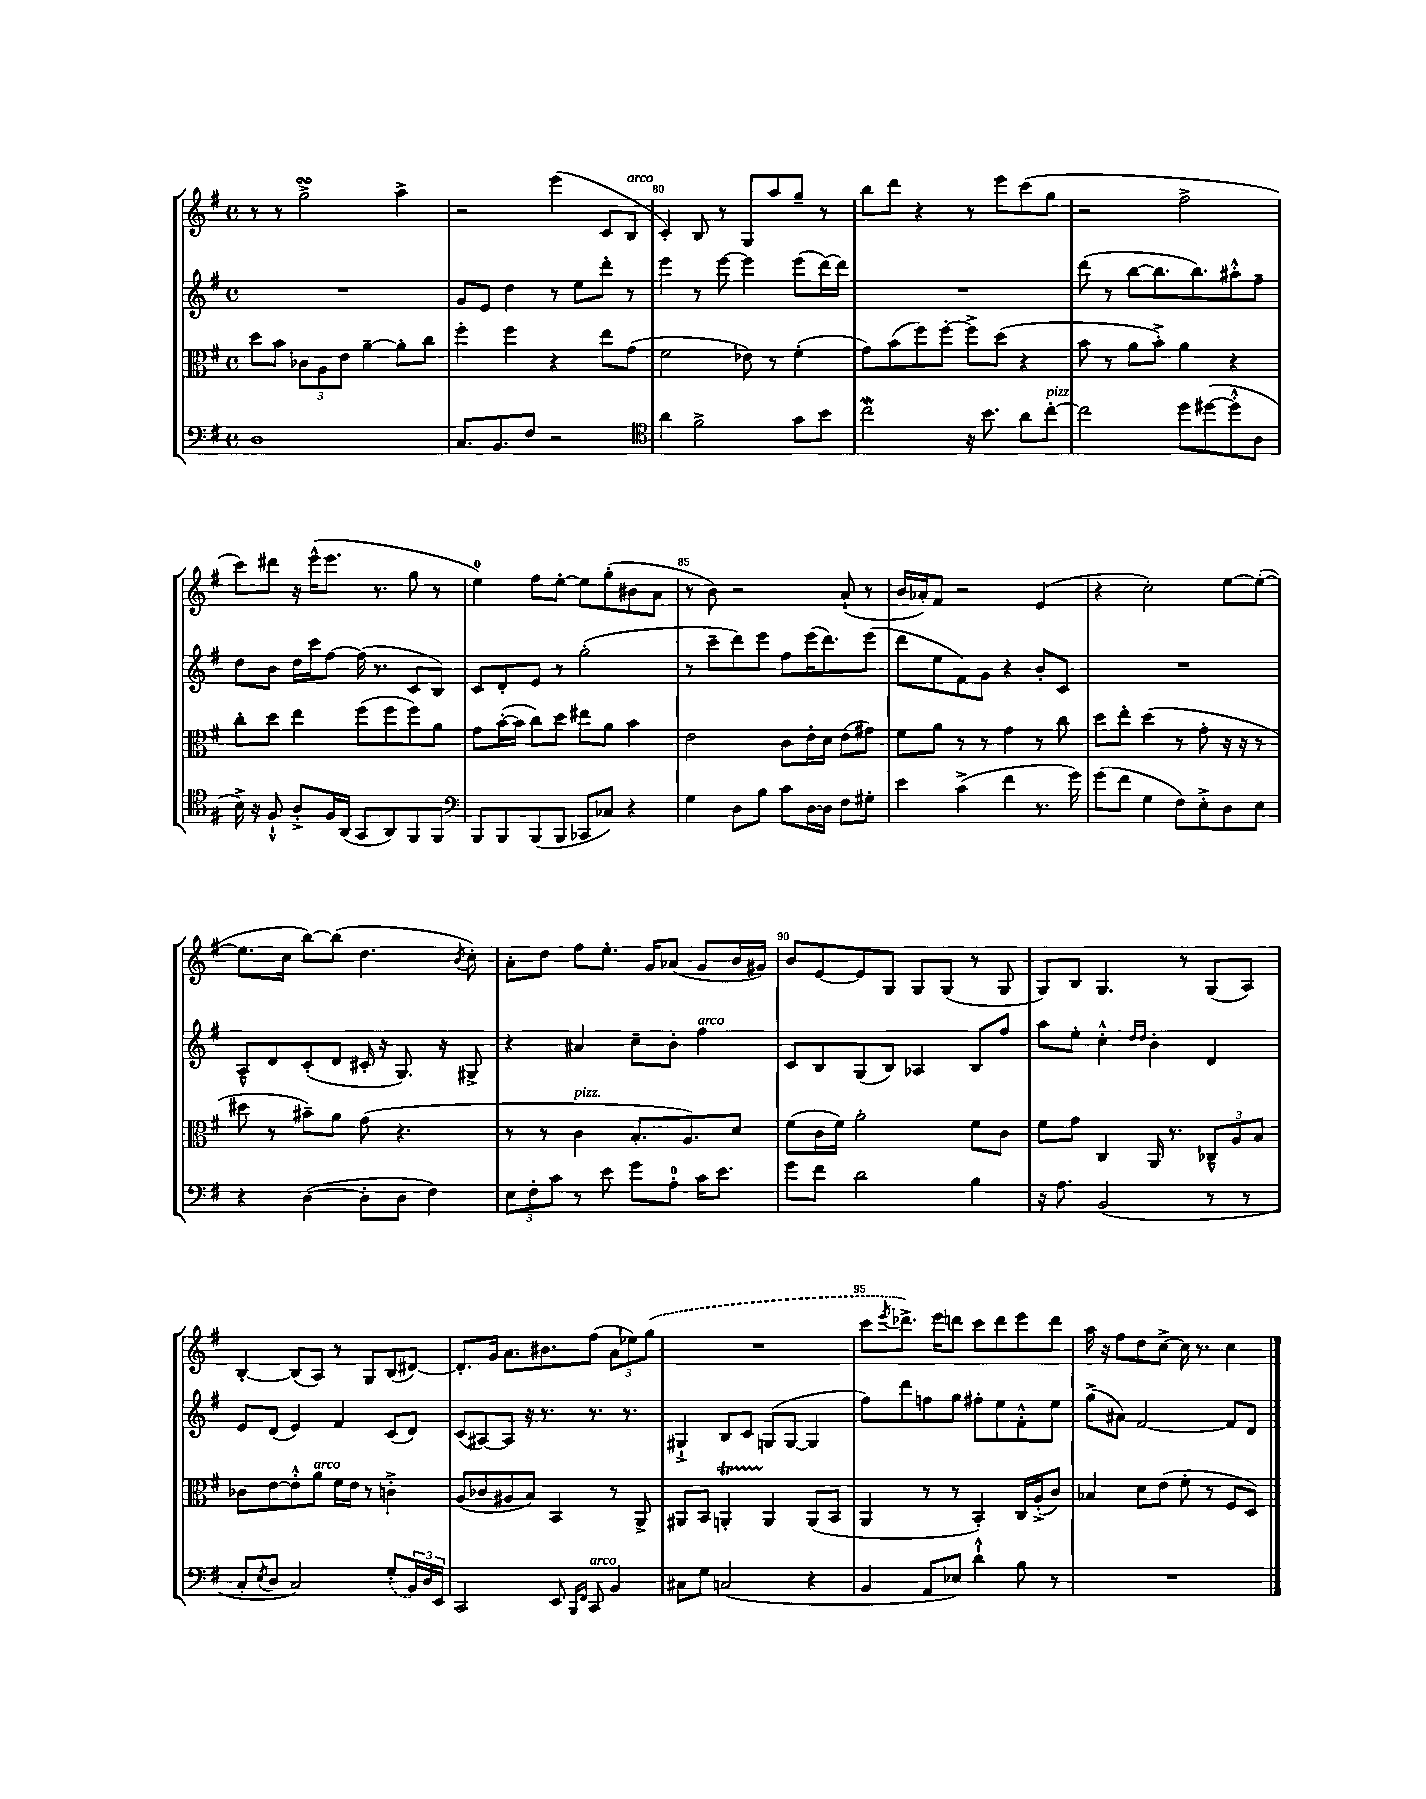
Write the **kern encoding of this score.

**kern	**kern	**kern	**kern
*part4	*part3	*part2	*part1
*staff4	*staff3	*staff2	*staff1
*clefF4	*clefC3	*clefG2	*clefG2
*k[f#]	*k[f#]	*k[f#]	*k[f#]
*M4/4	*M4/4	*M4/4	*M4/4
*met(c)	*met(c)	*met(c)	*met(c)
=78	=78	=78	=78
1D	8dd\L	1r	8r
.	8b\J	.	8r
.	12c-X\L	.	2ggsSSs^\
.	12A\	.	.
.	12e\J	.	.
.	[4a~\	.	.
.	8a'\L]	.	4aa^\
.	8cc\J	.	.
=79	=79	=79	=79
8.C/L	4ff#'\	8g/L	2r
.	.	8e/J	.
8.BB/	.	.	.
.	4ff#\	4dd\	.
8F#/J	.	.	.
2r	4r	8r	(4eee\
.	.	8ee\L	.
.	8ee\L	8ddd'\J	8c/L
!	!	!	!LO:TX:a:i:t=arco
.	(8g\J	8r	8B/J
=80	=80	=80	=80
*clefC4	*	*	*
4a\	2f#\	4eee\	4c'/)
2f#^\	.	8r	8B/
.	.	[8eee\	8r
.	8e-X\)	4eee\]	8G/L
.	8r	.	8aa/
8g\L	(4f#'\	(8eee\L	8gg~/J
8b\J	.	[16ddd\L)	8r
.	.	16ddd\JJ]	.
=81	=81	=81	=81
2ccw\	8g\L)	1r	8bb\L
.	(8b\	.	8ddd\J
.	8ff#\)	.	4r
.	[8ff#'\J	.	.
16r	8ff#^\L]	.	8r
8.b\	.	.	.
.	(8dd\J	.	8eee\L
8a\L	4r	.	(8ccc\
!LO:TX:a:i:t=pizz.	!	!	!
[8cc'\J	.	.	8gg\J
=82	=82	=82	=82
2cc\]	8b\	(8ddd\	2r
.	8r	8r	.
.	8a\L	[8bb\L	.
.	8b'^\J)	8.bb\]	.
8dd\L	4a\	.	2ff#^\
.	.	8.bb\)	.
([8dd#X\	.	.	.
8dd#'^^\]	4r	8aa#X'^^\	.
8A\J	.	8ff#~\J	.
!!LO:LB:g=z
=83	=83	=83	=83
16B^\)	8cc'\L	8dd\L	8ccc\L)
16r	.	.	.
8F#`^^/	8dd\J	8b\J	8ddd#X\J
8A'^/L	4ee\	16dd\LL	16r
.	.	16ccc\J	(16eee^^\KL
16F#/L	.	[8ff#\J	8.eee\J
(16AA/JJ	.	.	.
8GG/L	(8ff#\L	(16ff#\]	.
.	.	8.r	8.r
8AA/)	8ff#\	.	.
8FF#/	8ff#\)	8c/L	8gg\
8FF#/J	8a\J	8B/J)	8r
=84	=84	=84	=84
*clefF4	*	*	*
8BBB/L	8g\L	8c/L	4ee\)
8BBB/	([16b'\L	8d'/	.
.	16b\JJ]	.	.
(8BBB/	8cc\L)	8e/J	8ff#\L
8BBB/J	8dd\J	8r	[8ee'\J
8CC-X/L	8ee#X\L	(2gg'\	8ee\L]
8C-X/J)	8a\J	.	(8gg'\
4r	4b\	.	8b#X\
.	.	.	8a\J
=85	=85	=85	=85
4G\	2e\	8r	8r
.	.	8ccc~\L	8b\)
8D\L	.	8ddd\)	2r
8B\J	.	8eee\J	.
8c\L	8c\L	8ff#\L	.
[16D\L	16e'\L	(16eee\K	.
16D\JJ]	16d\JJ	8.ddd\)	.
8F#\L	(8e\L	.	(8a`/
8G#X'\J	8g#X\J)	(8eee\J	8r
=86	=86	=86	=86
4e\	8f#\L	8ddd\L	16b/LL
.	.	.	16a-X'/J)
.	8a\J	8ee\	8f#/J
(4c^\	8r	8f#\)	2r
.	8r	8g\J	.
4f#\	4g\	4r	.
8.r	8r	8b'/L	(4e/
.	8cc\	8c/J	.
16g\)	.	.	.
=87	=87	=87	=87
(8g\L	8dd\L	1r	4r
8f#\J	8ee'\J	.	.
4G\	(4dd\	.	2cc'\)
8F#\L)	8r	.	.
8E'^\	8g'\	.	.
8D\	16r	.	[8ee\L
.	16r	.	.
8E\J	8r	.	(8ee'\J_
!!LO:LB:g=z
=88	=88	=88	=88
4r	8dd#X\	8A~^^/L	8.ee\L]
.	8r	8d/	.
.	.	.	16cc\Jk
([4D\	8b#X~\L)	(8c'/	[8bb\L)
.	8a\J	8d/J	(8bb\J]
8D'\L]	(8g\	16c#X'/	4.dd\
.	.	16r	.
8D\J	4.r	8.G/)	.
4F#\)	.	.	.
.	.	16r	.
.	.	.	8qb/
.	.	8G#X^/	8cc'\)
=89	=89	=89	=89
12E\L	8r	4r	8a'\L
12F#'\	.	.	.
.	8r	.	8dd\J
12c\J	.	.	.
!	!LO:TX:a:i:t=pizz.	!	!
8r	4c\	4a#X/	8ff#\L
8e\	.	.	8.ee'\J
8g\L	8.B'/L	8cc~\L	.
.	.	.	16g/KL
8A'\J	.	8b'\J	(8a-X/J
.	8.A/)	.	.
!	!	!LO:TX:a:i:t=arco	!
16c\KL	.	4ff#\	8g/L
8.e\J	.	.	.
.	8d/J	.	16b/L
.	.	.	16g#X/JJ)
=90	=90	=90	=90
8g\L	(8f#\L	8c/L	8b/L
8f#\J	16c\L	8B/	[8e/
.	16f#\JJ)	.	.
2d\	2a'\	(8G/	8e/]
.	.	8B/J)	8G/J
.	.	4A-X/	8G/L
.	.	.	(8G/J
4B\	8f#\L	8B/L	8r
.	8c\J	8ff#/J	8G/
=91	=91	=91	=91
16r	8f#\L	8aa\L	8G/L)
8.A\	.	.	.
.	8g\J	8ee'\J	8B/J
(2BB/	4C/	4cc'^^\	4.G/
.	.	16qqdd/LL	.
.	.	16qqdd/JJ	.
.	16AA/	4b'\	.
.	8.r	.	.
.	.	.	8r
8r	12C-X~^^/L	4d/	(8G/L
.	12A/	.	.
8r	.	.	8A/J)
.	12B/J	.	.
!!LO:LB:g=z
=92	=92	=92	=92
8C'/L	8c-X\L	8e/L	[4B'/
8qE/	.	.	.
8D/J	[8e\	(8d/J	.
2C/)	8e'^^\]	4e/)	(8B/L]
!	!LO:TX:a:i:t=arco	!	!
.	8a\J	.	8A/J)
.	16f#\LL	4f#/	8r
.	16e\JJ	.	.
.	8r	.	8G/L
(8G'/L	4cn'^\	(8c/L	(8B/
24BB/L)	.	8d/J)	[8d#X/J)
24D/	.	.	.
24EE/JJ	.	.	.
=93	=93	=93	=93
2CC/	(8A/L	(8c/L	8.d#'/L]
.	8c-X/	[8A#X/)	.
.	.	.	16g/Jk
.	8A#X/	8A#/J]	8.a\L
.	8B/J)	16r	.
.	.	8.r	8.b#X\
8EE/	4BB/	.	.
16qqBBB/LL	.	.	.
16qqFF#/JJ	.	.	.
!LO:TX:a:i:t=arco	!	!	!
8CC/	.	8.r	(8ff#\J
4BB/	8r	.	12a\L
.	.	8.r	.
.	.	.	12ee-X\)
.	8AA^/	.	.
.	.	.	(12gg\J
=94	=94	=94	=94
8C#X\L	8AA#X/L	4G#X`^/	1r
8G\J	8BB/J	.	.
(2Cn/	4AAnT'/	8B/L	.
.	.	8c/J	.
.	4AA/	(8Gn/L	.
.	.	[8G/J	.
4r	(8AA/L	4G/]	.
.	8BB/J	.	.
=95	=95	=95	=95
4BB/	4AA/	8ff#\L)	8ccc\L
.	.	.	8qeee/
.	.	8ddd\	8.ddd-X^\J)
8AA/L	8r	8ffn\	.
.	.	.	16eee\KL
8E-X/J)	8r	8gg\J	8dddn\J
4d`^^\	4BB'/)	8ff#X'\L	8ccc\L
.	.	8ee\	8ddd\
8B\	16C/LL	8f#'^^\	8eee\
.	(16A'^/J	.	.
8r	8c/J)	8ee\J	8ddd\J
=96	=96	=96	=96
1r	4B-X/	(8gg^\L	16aa\
.	.	.	16r
.	.	8a#X\J)	8ff#\L
.	8d\L	[2f#/	8dd\
.	(8e\J	.	[8cc^\J
.	8f#'\	.	16cc\]
.	.	.	8.r
.	8r	.	.
.	8F#/L	8f#/L]	4cc\
.	8D/J)	8d/J	.
==	==	==	==
*-	*-	*-	*-
